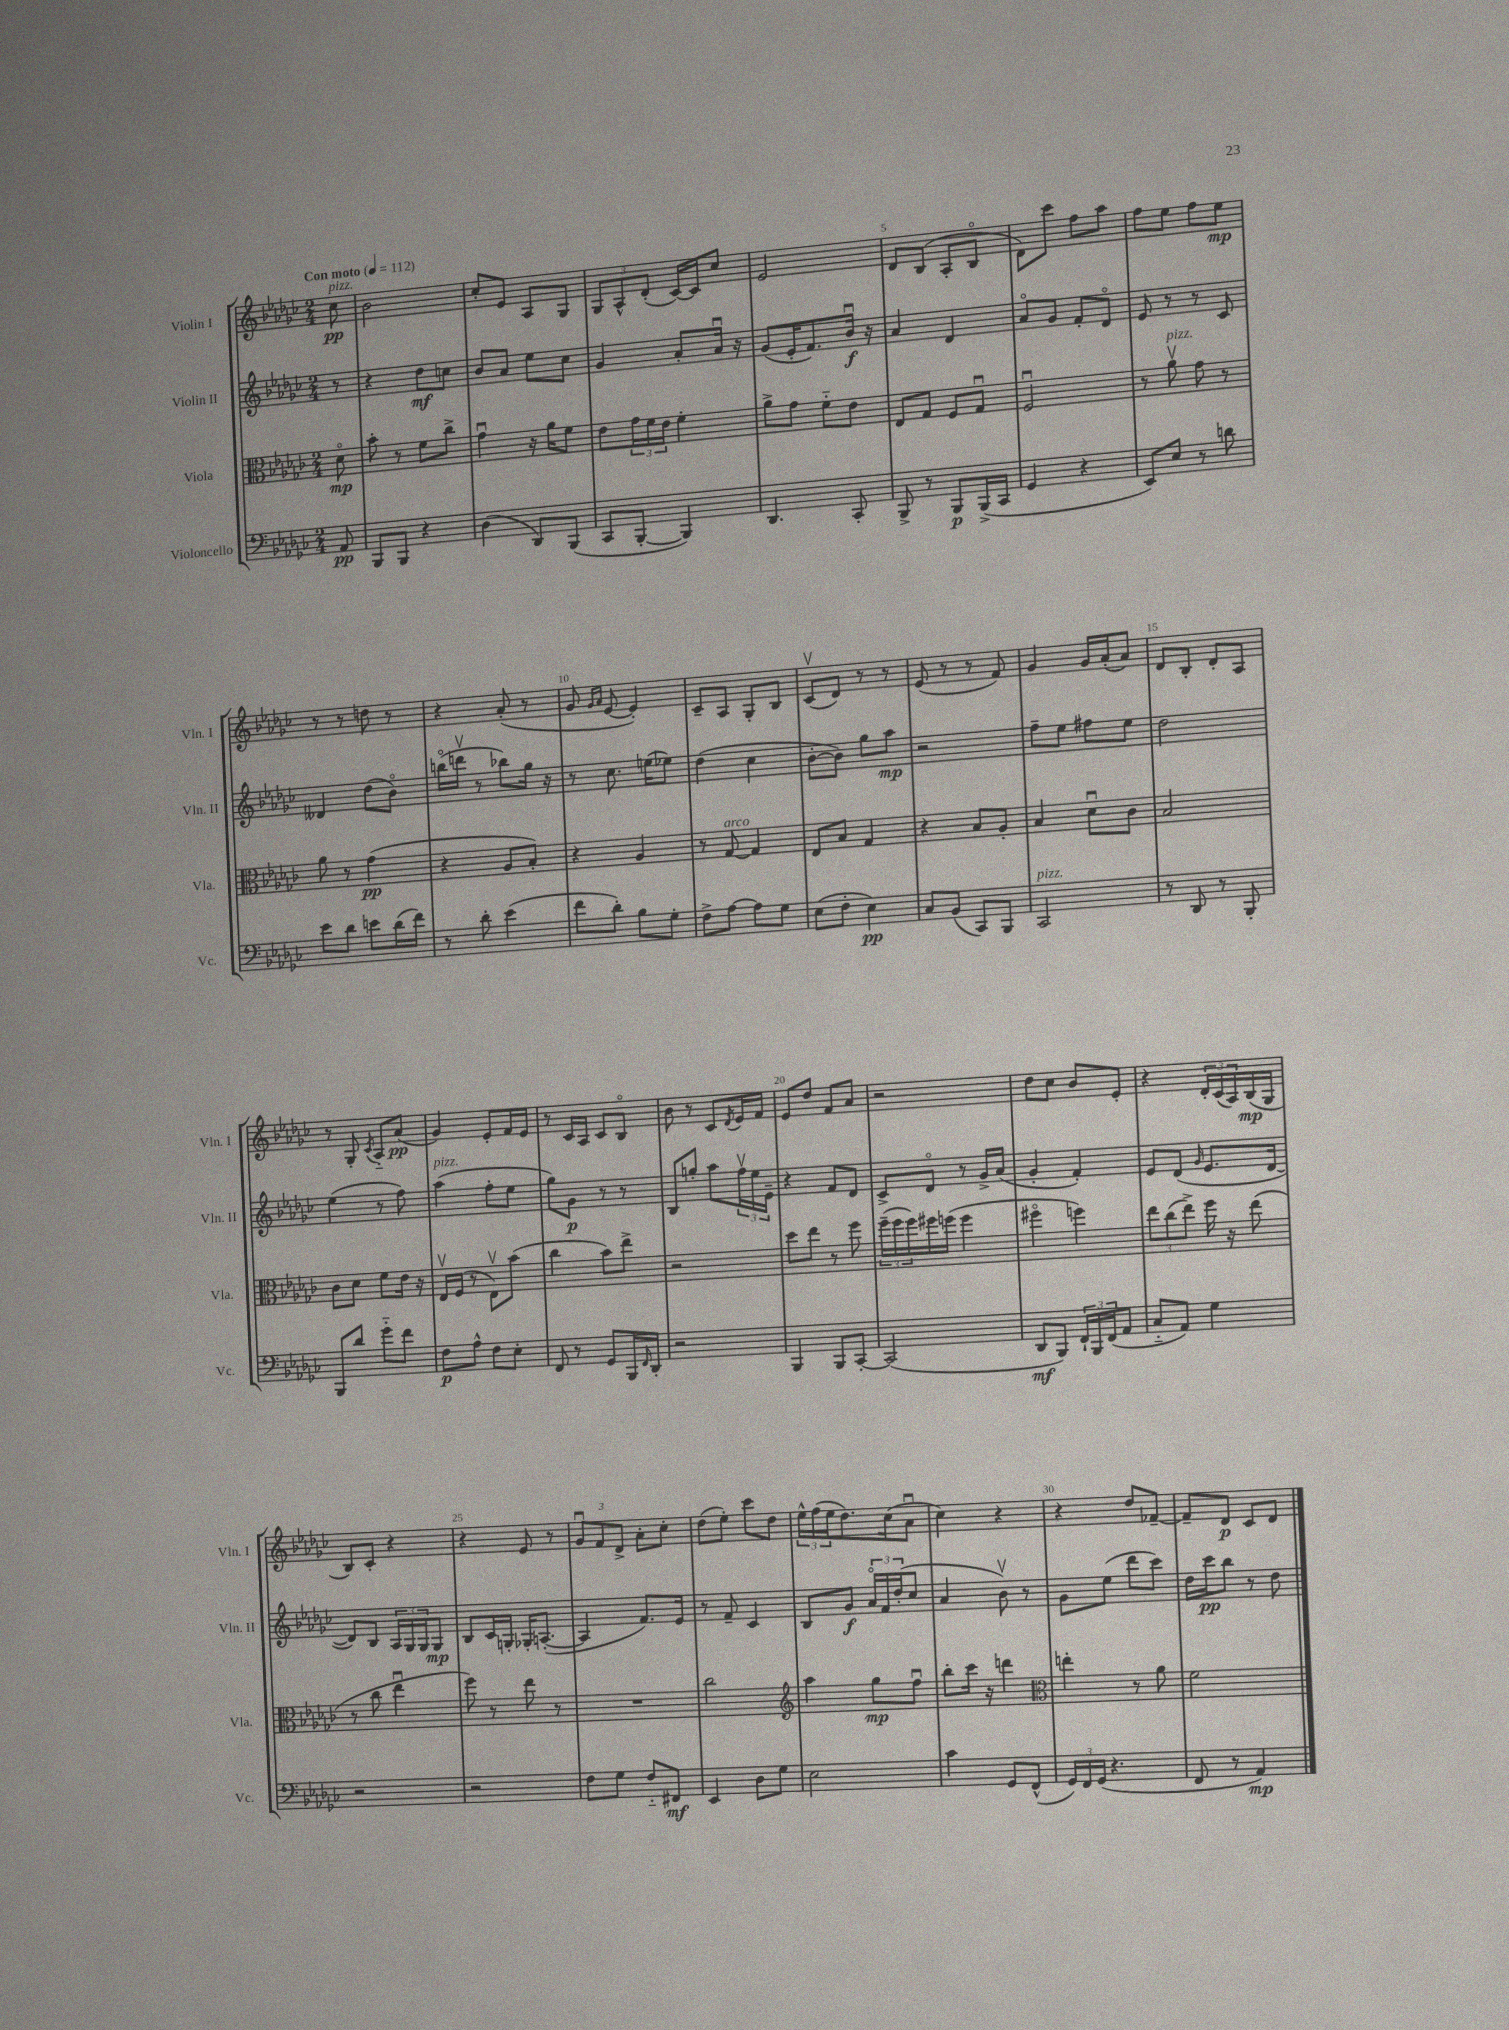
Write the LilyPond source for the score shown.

<<
\new StaffGroup <<
\new Staff = "s0" \with { instrumentName = "Violin I" shortInstrumentName = "Vln. I" } {
    \clef treble \key ges \major \numericTimeSignature \time 2/4 \partial 8 \tempo "Con moto" 4 = 112
    ces''8\pp^\markup { \italic "pizz." } |
    bes'2 |
    ces''8-. ees'8 aes8 ges8 |
    \tuplet 3/2 { ges8 aes8-^ des'8-.( } ces'16~) ces'16 ces''8 |
    ees'2 |
    des'8 bes8( aes8-. bes8\flageolet |
    des'8) ces'''8 f''8 aes''8 |
    f''8 ees''8 f''8 ees''8\mp |
    r8 r8 d''8 r8 |
    r4 aes'8-.( r8 |
    ges'8 \grace { ges'16 aes'16 } ees'8~ ees'4-.) |
    ces'8-- aes8 ges8-. bes8 |
    ces'8\upbow( des'8) r8 r8 |
    ees'8( r8 r8 f'8) |
    ges'4 ges'16 aes'16-.( aes'8) |
    des'8 bes8-. des'8-. aes8 |
    r8 ges8-. \acciaccatura { ces'8 } aes8-_ aes'8\pp( |
    ges'4) ees'8-. f'16 ees'16 |
    r8 ces'16 aes16 ces'8 bes8\flageolet |
    bes'8 r8 ces'8 \acciaccatura { des'8 } ees'16 f'16 |
    ees'8 des''8 f'8 aes'8 |
    r2 |
    des''8 ces''8 bes'8 ees'8-. |
    r4 \tuplet 3/2 { des'16-. ces'16( aes16) } bes16\mp( ges16 |
    bes8) ces'8-. r4 |
    r4 ees'8 r8 |
    \tuplet 3/2 { ges'8\downbow f'8 des'8-> } aes'8-. ces''8-. |
    des''8( ees''8-.) ces'''8 des''8 |
    \tuplet 3/2 { ees''16-^ f''16( ees''16 } des''8.) ces''16( aes'8\downbow |
    ces''4) r4 |
    r4 des''8 fes'8~-- |
    fes'8-- des'8\p ces'8 des'8 \bar "|." |
}
\new Staff = "s1" \with { instrumentName = "Violin II" shortInstrumentName = "Vln. II" } {
    \clef treble \key ges \major \numericTimeSignature \time 2/4 \partial 8
    r8 |
    r4 des''8\mf c''8 |
    bes'8 aes'8 ees''8 ces''8 |
    ges'4 aes'8-. aes'16\downbow r16 |
    ges'8( ees'16-. f'8.) bes'16\downbow\f r16 |
    aes'4 des'4 |
    aes'8\flageolet ges'8 f'8-. des'8\flageolet |
    ees'8 r8 r8 ces'8 |
    deses'4 des''8( bes'8\flageolet) |
    b''16\flageolet( d'''16\upbow r8 bes''8) ges''16 r16 |
    r8 ces''8. e''16( ees''8) |
    des''4( ces''4 |
    bes'8~-. bes'8) ges''8 aes''8\mp |
    r2 |
    f''8-- ees''8 fis''8 ees''8 |
    des''2 |
    ees''4( r8 f''8) |
    aes''4^\markup { \italic "pizz." }( f''8-. ees''8 |
    ges''8) ges'8\p r8 r8 |
    bes8 g''8-. aes''8 \tuplet 3/2 { f''16\upbow ees''16 ees'16-- } |
    r4 f'8 des'8 |
    ces'8-> des'8\flageolet r8 ges'16-> aes'16( |
    ges'4-. f'4-.) |
    ees'8 des'8( \grace { ges'16 } ees'8. des'16~ |
    des'8) bes8 \tuplet 3/2 { aes16 ges16 ges16 } ges8\mp |
    bes8 ces'16 g16-. ges16-. a8.~-.( |
    a4 f'8.) ees'16 |
    r8 f'8-- ces'4 |
    bes8 ges'8\f \tuplet 3/2 { aes'16\flageolet f'16 des''16-.( } ces''8 |
    aes'4 bes'8\upbow) r8 |
    ges'8 ees''8( des'''8 ces'''8) |
    des''16 ces'''16\pp bes''8 r8 des''8 \bar "|." |
}
\new Staff = "s2" \with { instrumentName = "Viola" shortInstrumentName = "Vla." } {
    \clef alto \key ges \major \numericTimeSignature \time 2/4 \partial 8
    des'8\flageolet\mp |
    bes'8-. r8 f'8 ces''8-> |
    ges'4\downbow r16 aes'16 f'8 |
    ees'8 \tuplet 3/2 { ges'16 f'16 ees'16 } f'4-. |
    aes'8-> ges'8 f'8-_ ees'8 |
    ees8 ges8 f8 ges8\downbow |
    f2\downbow |
    r8 aes'8\upbow^\markup { \italic "pizz." } ges'8 r8 |
    aes'8 r8 ges'4\pp( |
    r4 aes8 bes8-.) |
    r4 aes4 |
    r8 ges8~^\markup { \italic "arco" } ges4 |
    ees8 bes8 ges4 |
    r4 bes8 aes8-. |
    bes4 des'8\downbow ces'8 |
    bes2 |
    ces'8 des'8 f'8 ees'16 r16 |
    ees16\upbow f16( r8 ees8\upbow) bes'8( |
    ces''4 bes'8) ees''8-> |
    r2 |
    des''8 ees''8 r8 f''8 |
    \tuplet 3/2 { f''16--( f''16 f''16) } fis''16 f''16( f''4 |
    fis''4\flageolet f''4) |
    \tuplet 3/2 { ees''8 ces''8( ees''8->) } f''16 r16 ees''8( |
    r8 ces''8 ees''4\downbow |
    f''8) r8 ees''8 r8 |
    R2 |
    ces''2 |
    \clef treble aes''4 ges''8\mp f''8\downbow |
    bes''8-. ces'''16 r16 d'''4 |
    \clef alto e''4-. r8 aes'8 |
    f'2 \bar "|." |
}
\new Staff = "s3" \with { instrumentName = "Violoncello" shortInstrumentName = "Vc." } {
    \clef bass \key ges \major \numericTimeSignature \time 2/4 \partial 8
    aes,8\pp |
    bes,,8 bes,,8 r4 |
    des4( des,8) bes,,8( |
    ces,8 bes,,8~-. bes,,4) |
    des,4. ces,8-. |
    bes,,8-> r8 bes,,8\p bes,,16->( ces,16 |
    ges,4 r4 |
    ees,8) ees8 r8 d'8 |
    ees'8 des'8 e'8 des'16( f'16) |
    r8 des'8-. ees'4( |
    f'8 des'8-.) bes8 ges8-. |
    f8-> aes8~ aes8 ges8 |
    ees8( f8-. ees4\pp) |
    ces8 bes,8( ces,8) bes,,8 |
    ces,2^\markup { \italic "pizz." } |
    r8 des,8 r8 bes,,8-. |
    bes,,8 des'8 ges'8-_ f'8 |
    f8\p aes8-^ f8 ees8-. |
    f,8 r8 ges,8 bes,,16 \grace { f,16 } des,16-. |
    r2 |
    bes,,4 bes,,8 ces,8~-. |
    ces,2( |
    des,8\mf bes,,8) \tuplet 3/2 { f,16-! bes,,16 f,16( } aes,8 |
    ces8-_ aes,8) ges4 |
    r2 |
    r2 |
    f8 ges8 f8-_ fis,8\mf |
    ees,4 des8 ges8 |
    ees2 |
    ces'4 ges,8 f,8-^( |
    \tuplet 3/2 { ges,16) f,16 ges,16( } r4. |
    f,8 r8 aes,4\mp) \bar "|." |
}
>>
>>
\layout { \context { \Score \override BarNumber.break-visibility = ##(#f #t #t) barNumberVisibility = #(every-nth-bar-number-visible 5) } }
